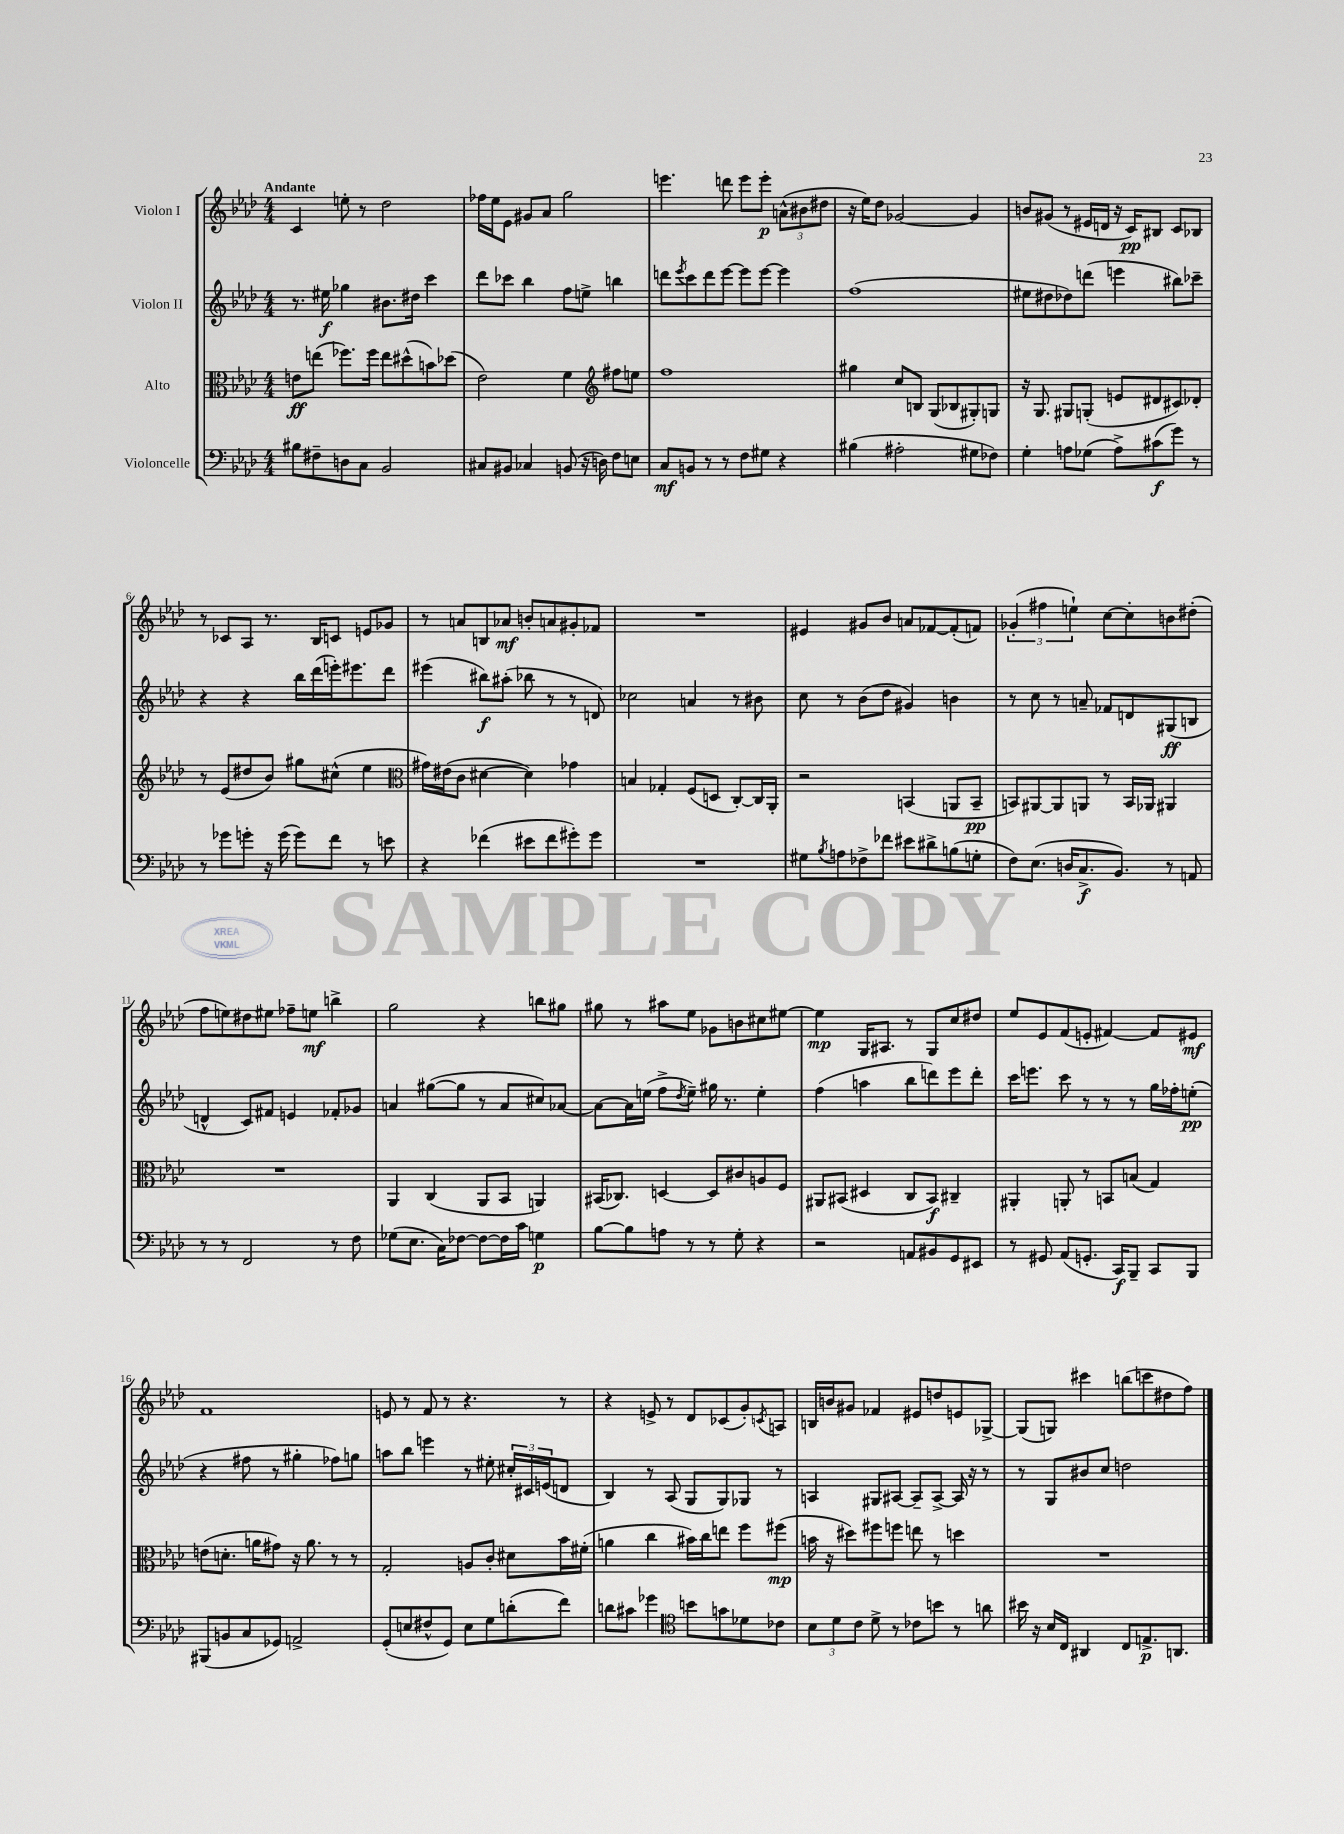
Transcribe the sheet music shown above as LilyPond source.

<<
\new StaffGroup <<
\new Staff = "s0" \with { instrumentName = "Violon I" } {
    \clef treble \key aes \major \numericTimeSignature \time 4/4 \tempo "Andante"
    c'4 e''8-. r8 des''2 |
    fes''16 ees''16 ees'8 gis'8 aes'8 g''2 |
    e'''4. d'''8 e'''8 e'''8-.\p \tuplet 3/2 { a'8-^( bis'8 dis''8 } |
    r16 ees''16) des''8 ges'2~ ges'4 |
    b'8 gis'8( r8 eis'16 d'16 r16 c'16\pp) bis8 c'8 bes8 |
    r8 ces'8 aes8 r8. bes16 c'8 e'8 ges'8 |
    r8 a'8 b8 aes'8\mf b'8-. a'8 gis'8-. fes'8 |
    R1 |
    eis'4 gis'8 bes'8 a'8 fes'8~ fes'8-.( f'8) |
    \tuplet 3/2 { ges'4-.( fis''4 e''4-!) } c''8~ c''8-. b'8 dis''8-.( |
    f''8 e''8) dis''8 eis''8 fes''8-- e''8\mf b''4-> |
    g''2 r4 b''8 gis''8 |
    gis''8 r8 ais''8 ees''8 ges'8 b'8 cis''8 eis''8~ |
    eis''4\mp g16 ais8. r8 g8 c''8 dis''8 |
    ees''8 ees'8 f'8( e'8-. fis'4~) fis'8 eis'8\mf |
    f'1 |
    e'8 r8 f'8 r8 r4. r8 |
    r4 e'8-> r8 des'8 ces'8( g'8-.) \acciaccatura { c'8 } a8 |
    b16 b'16 gis'8 fes'4 eis'8 d''8 e'8 ges8~-> |
    ges8( g8) cis'''4 b''8( c'''8 dis''8 f''8) \bar "|." |
}
\new Staff = "s1" \with { instrumentName = "Violon II" } {
    \clef treble \key aes \major \numericTimeSignature \time 4/4
    r8. eis''16\f ges''4 bis'8. dis''16 c'''4 |
    des'''8 ces'''8 bes''4 f''8 e''8-> b''4 |
    d'''8 \acciaccatura { ees'''8 } c'''8 d'''8 ees'''8~ ees'''8 ees'''8~ ees'''4 |
    f''1( |
    eis''8 dis''8 des''8) d'''8( e'''4 bis''8) ces'''8-- |
    r4 r4 bes''16 des'''16( e'''16-.) eis'''8. des'''8 |
    eis'''4( bis''8\f) ais''8-.( bes''8 r8 r8 d'8) |
    ces''2 a'4 r8 bis'8 |
    c''8 r8 bes'8( des''8 gis'4) b'4 |
    r8 c''8 r8 a'8-- fes'8 d'8 gis8\ff( b8 |
    d'4-^ c'8) fis'8 e'4 fes'8-. ges'8 |
    a'4 gis''8~( gis''8 r8 a'8 cis''8) aes'8~ |
    aes'8~ aes'16 e''16( f''8-> \acciaccatura { des''8 } e''8--) gis''16 r8. e''4-. |
    f''4( a''4 bes''8 d'''8) ees'''8 d'''8-. |
    c'''16 e'''8. c'''8 r8 r8 r8 g''16 fes''16-. e''8-.\pp( |
    r4 fis''8 r8 gis''4-. fes''8) g''8 |
    a''8 bes''8 e'''4 r8 eis''8-. \tuplet 3/2 { cis''16-. cis'16 e'16( } d'8 |
    bes4) r8 aes8( g8 g8) ges8 r8 |
    a4 gis8 ais8~ ais8-- ais8~-> ais16 r16 r8 |
    r8 g8 bis'8 c''8 d''2 \bar "|." |
}
\new Staff = "s2" \with { instrumentName = "Alto" } {
    \clef alto \key aes \major \numericTimeSignature \time 4/4
    e'8\ff e''8( fes''8.) fes''16 e''8 dis''8-^( b'8) des''8( |
    ees'2) f'4 \clef treble fis''8 e''8 |
    f''1 |
    gis''4 c''8 b8 g8( bes8 gis8-.) g8 |
    r16 g8. gis8 g8-.( e'8 dis'8 cis'8) des'8-. |
    r8 ees'8( dis''8 bes'8) gis''8 cis''8-^( ees''4 |
    \clef alto gis'16) eis'16( c'8 dis'4~ dis'4) ges'4 |
    b4 ges4-. f8( d8 c8~-.) c16 aes,16-. |
    r2 b,4( a,8 b,8--\pp |
    b,8) ais,8~ ais,8 a,8 r8 b,16 aes,16 ais,4 |
    R1 |
    aes,4 c4( aes,8 bes,8 a,4) |
    bis,16( ces8.) d4~ d8 cis'8 a8 f8 |
    ais,8 bis,8( dis4 c8 bis,8\f) cis4-- |
    ais,4-. a,8-. r8 b,8 b8( g4) |
    e'8( d'8.-. a'16 gis'8) r16 a'8. r8 r8 |
    g2-. a8 c'8-. dis'8 bes'16 fis'16-.( |
    a'4 c''4 bis'16) c''16 e''8 f''8 fis''8\mp( |
    b'16 r16 dis''8) fis''8 f''8 e''8 r8 d''4 |
    R1 \bar "|." |
}
\new Staff = "s3" \with { instrumentName = "Violoncelle" } {
    \clef bass \key aes \major \numericTimeSignature \time 4/4
    bis8 fis8-- d8 c8 bes,2 |
    cis8 bis,8 ces4 b,8( r16 d16) f8 e8 |
    c8\mf b,8 r8 r8 f8 gis8 r4 |
    bis4( ais2-. gis8 fes8) |
    g4-. a8 ges8( a8->) cis'8\f( g'8) r8 |
    r8 ges'8 g'8-. r16 g'16( g'8) f'8 r8 e'8 |
    r4 fes'4( eis'8 fes'8 gis'8-.) gis'8 |
    R1 |
    gis8 \acciaccatura { bes8 } a8 fes8-> fes'8 eis'8 dis'8-> b8( g8-. |
    f8) ees8.( d16 c8.->\f bes,8.) r8 a,8 |
    r8 r8 f,2 r8 f8 |
    ges8( ees8. c16) fes8~ fes8~ fes16 c'16 g4\p |
    bes8~ bes8 a8 r8 r8 g8-. r4 |
    r2 a,8 bis,8 g,8 eis,8 |
    r8 gis,8 aes,8( g,8.-. c,16\f) bes,,8-- c,8 bes,,8 |
    bis,,8( b,8 c8 ges,8) a,2-> |
    g,8-.( e8 fis8-^ g,8) e8 g8 d'8-.( f'8) |
    d'8 cis'8 ges'4 \clef tenor b'8 g'8 des'8 ces'8 |
    \tuplet 3/2 { bes8 des'8 c'8 } des'8-> r8 ces'8 b'8 r8 a'8 |
    bis'16 r16 bes16 c16 ais,4 c8 e8.->\p a,8. \bar "|." |
}
>>
>>
